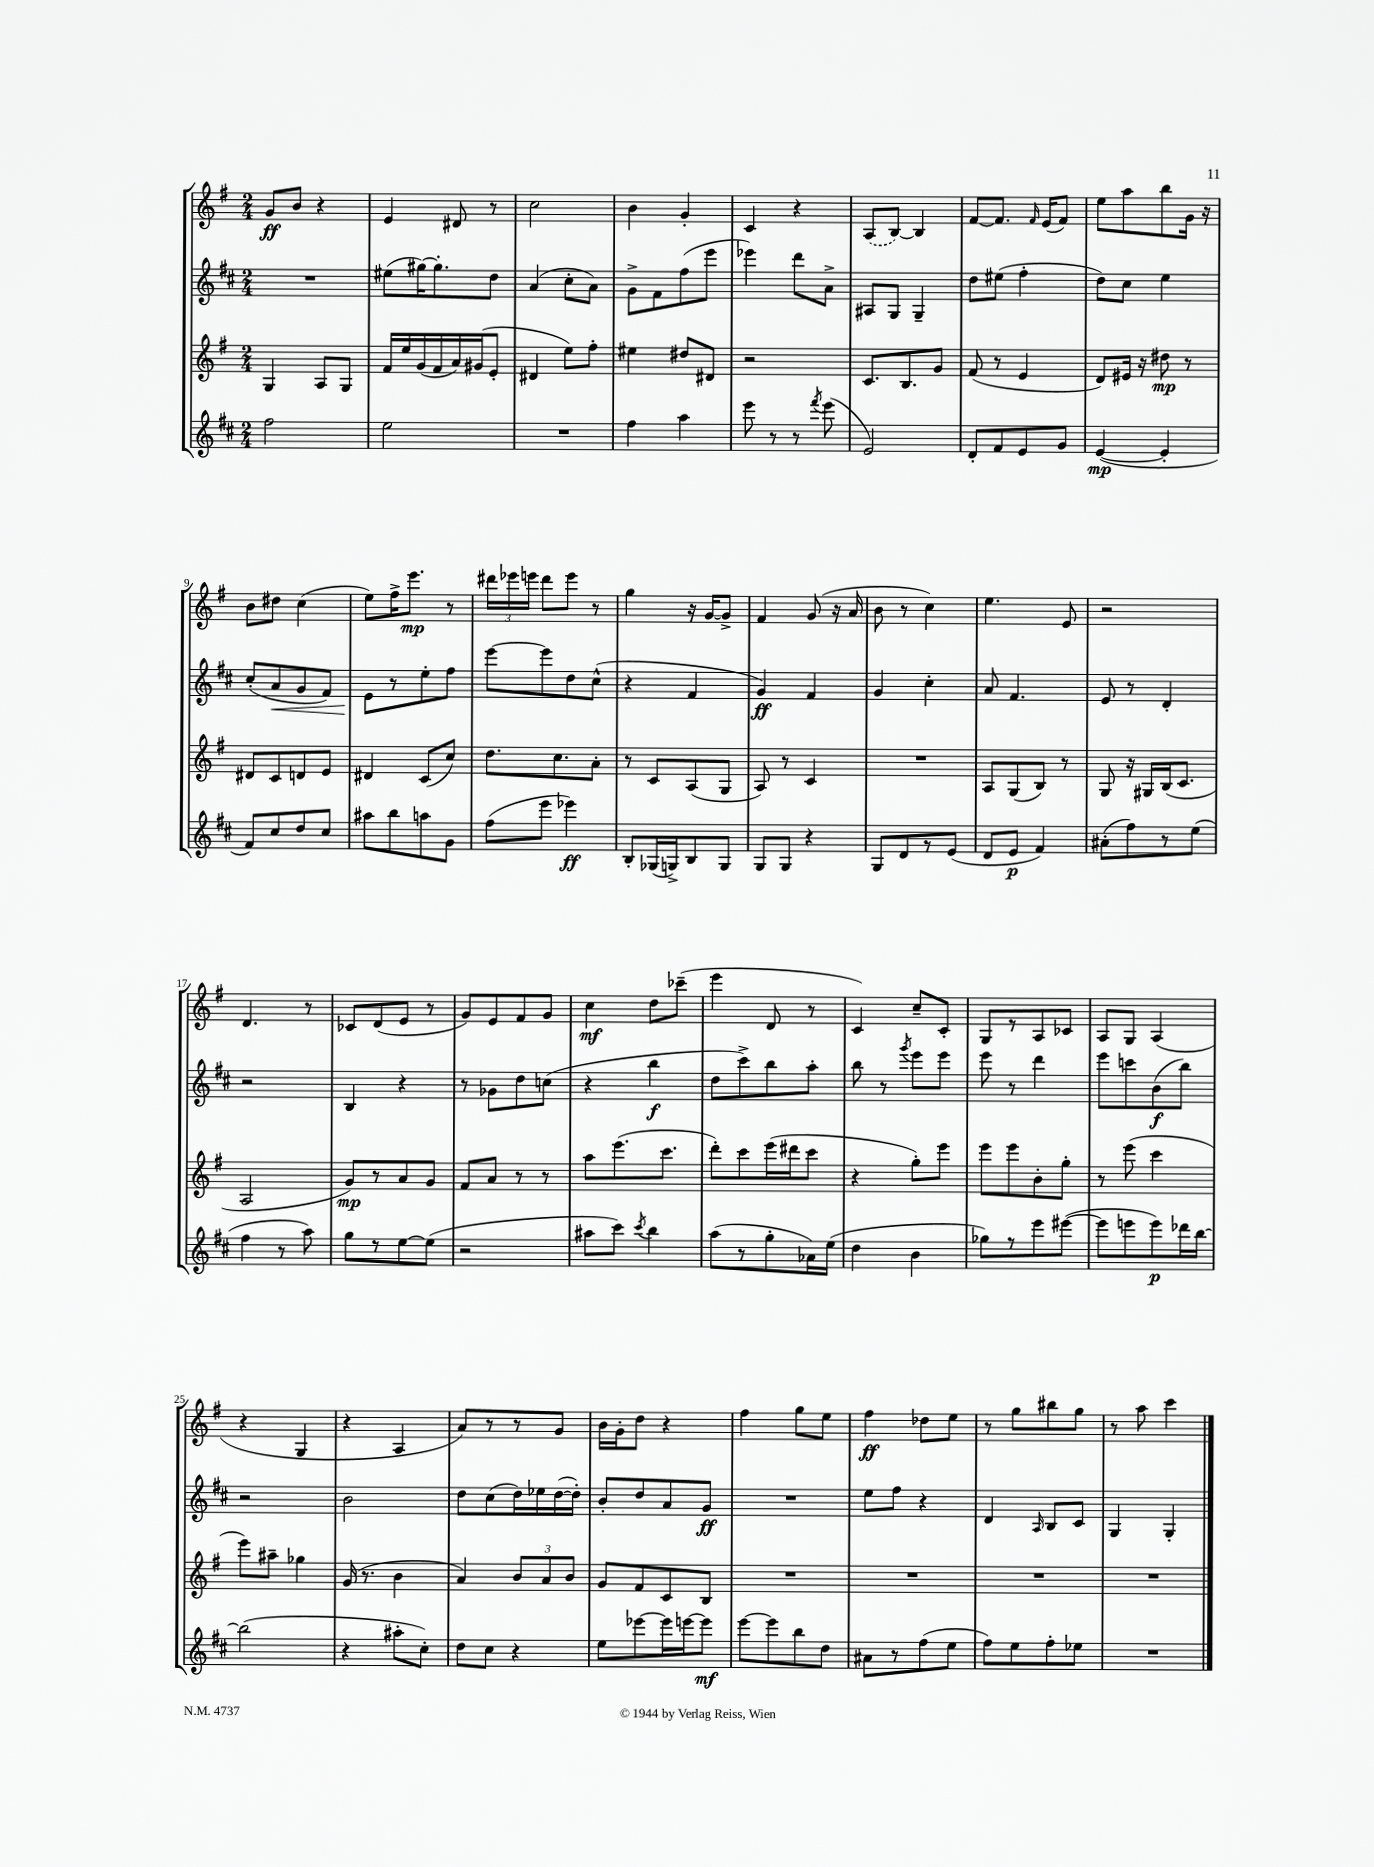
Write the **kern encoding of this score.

**kern	**kern	**kern	**kern
*staff4	*staff3	*staff2	*staff1
*clefG2	*clefG2	*clefG2	*clefG2
*k[f#c#]	*k[f#]	*k[f#c#]	*k[f#]
*M2/4	*M2/4	*M2/4	*M2/4
2ff#	4G	2r	8g
.	.	.	8b
.	8A	.	4r
.	8G	.	.
=	=	=	=
2ee	16f#	(8ee#	4e
.	16ee	.	.
.	(16g	[16gg#)	.
.	16f#	8.gg#']	.
.	16a)	.	8d#
.	(16g#	.	.
.	8e'	8dd	8r
=	=	=	=
2r	4d#	(4a	2cc
.	8ee)	8cc#'	.
.	8ff#'	8a)	.
=	=	=	=
4ff#	4ee#	8g^	4b
.	.	8f#	.
4aa	8dd#	(8ff#	4g'
.	8d#	8eee	.
=	=	=	=
8eee	2r	4eee-)	4c
8r	.	.	.
8r	.	8ddd	4r
8qfff#	.	.	.
(8eee	.	8a^	.
=	=	=	=
2e)	8.c	8A#	(8A
.	.	8G	[8B)
.	8.B	.	.
.	.	4G~	4B]
.	8g	.	.
=	=	=	=
8d'	(8f#	8dd	[8f#
8f#	8r	(8ee#	8.f#]
8e	4e	4ff#'	.
.	.	.	16qqf#
.	.	.	(16e
8g	.	.	8f#)
=	=	=	=
([4e	8d)	8dd)	8ee
.	16e#	8cc#	8aa
.	16r	.	.
4e']	8dd#	4ee	8bb
.	8r	.	16g
.	.	.	16r
=	=	=	=
8f#)	8d#	(8cc#'	8b
8cc#	8c	8a	8dd#
8dd	8d	8g	(4cc
8cc#	8e	8f#)	.
=	=	=	=
8aa#	4d#	8e	8ee)
8bb	.	8r	16ff#^
.	.	.	8.eee
8aa	(8c	8ee'	.
8g	8cc)	8ff#	8r
=	=	=	=
(8ff#	8.dd	[8eee	24ddd#
.	.	.	24eee-
.	.	.	24eee
8eee	.	8eee]	8ddd#
.	8.cc	.	.
4eee-)	.	8dd	8eee
.	8a'	(8cc#^^	8r
=	=	=	=
8B'	8r	4r	4gg
(16G-	8c	.	.
16G^)	.	.	.
8B	(8A	4f#	16r
.	.	.	[16g
8G	8G	.	8g^]
=	=	=	=
8G	8A)	4g)	4f#
8G	8r	.	.
4r	4c	4f#	(8g
.	.	.	16r
.	.	.	16a
=	=	=	=
8G	2r	4g	8b
8d	.	.	8r
8r	.	4cc#'	4cc)
(8e	.	.	.
=	=	=	=
8d	8A	8a	4.ee
8e	(8G	4.f#	.
4f#)	8B)	.	.
.	8r	.	8e
=	=	=	=
(8a#'	8G	8e	2r
8ff#)	16r	8r	.
.	16G#	.	.
8r	(16B	4d'	.
.	8.c	.	.
(8ee	.	.	.
=	=	=	=
4ff#	2A	2r	4.d
8r	.	.	.
8aa)	.	.	8r
=	=	=	=
8gg	8g)	4B	8c-
8r	8r	.	(8d
[8ee	8a	4r	8e
(8ee]	8g	.	8r
=	=	=	=
2r	8f#	8r	8g)
.	8a	8g-	8e
.	8r	8dd	8f#
.	8r	(8cc	8g
=	=	=	=
8aa#	8aa	4r	4cc
8ccc#)	(8.eee	.	.
8qccc#	.	.	.
4bb	.	4bb	8dd
.	8.ccc	.	.
.	.	.	(8ccc-~
=	=	=	=
(8aa	8ddd')	8dd	4eee
8r	8ccc	8ccc#^)	.
8gg'	(16eee	8bb	8d
.	16ddd#	.	.
16a-)	8ccc	8aa'	8r
(16ee	.	.	.
=	=	=	=
4dd	4r	8bb	4c)
.	.	8r	.
.	.	8qggg	.
4b	8gg')	8eee	8cc~
.	8eee	8eee	8c'
=	=	=	=
8gg-)	8eee	8eee	8G
8r	8eee	8r	8r
8eee	8b'	4ddd	8A
([8eee#	8gg'	.	8c-
=	=	=	=
8eee#]	8r	8eee	8A
8eee	(8eee	8ccc	8G
8eee)	4ccc	(8b	(4A
16ddd-	.	8bb)	.
[16bb	.	.	.
=	=	=	=
(2bb]	8eee)	2r	4r
.	8aa#~	.	.
.	4gg-	.	4G
=	=	=	=
4r	(16g	2b	4r
.	8.r	.	.
8aa#'	4b	.	4A
8cc#')	.	.	.
=	=	=	=
8dd	4a)	8dd	8a)
8cc#	.	(8cc#	8r
4r	12b	16dd)	8r
.	.	16ee-	.
.	12a	.	.
.	.	([16dd	8g
.	12b	.	.
.	.	16dd'])	.
=	=	=	=
8ee	8g	8b'	16b
.	.	.	16g'
[8eee-	8f#	8dd	8dd
16eee-]	8c	8a	4r
[16eee	.	.	.
8eee]	8B	8g	.
=	=	=	=
[8eee	2r	2r	4ff#
8eee]	.	.	.
8bb	.	.	8gg
8dd	.	.	8ee
=	=	=	=
8a#	2r	8ee	4ff#
8r	.	8ff#	.
(8ff#	.	4r	8dd-
8ee	.	.	8ee
=	=	=	=
8ff#)	2r	4d	8r
8ee	.	.	8gg
.	.	16qqA	.
8ff#'	.	8B	8bb#
8ee-	.	8c#	8gg
=	=	=	=
2r	2r	4G	8r
.	.	.	8aa
.	.	4G'	4ccc
==	==	==	==
*-	*-	*-	*-
